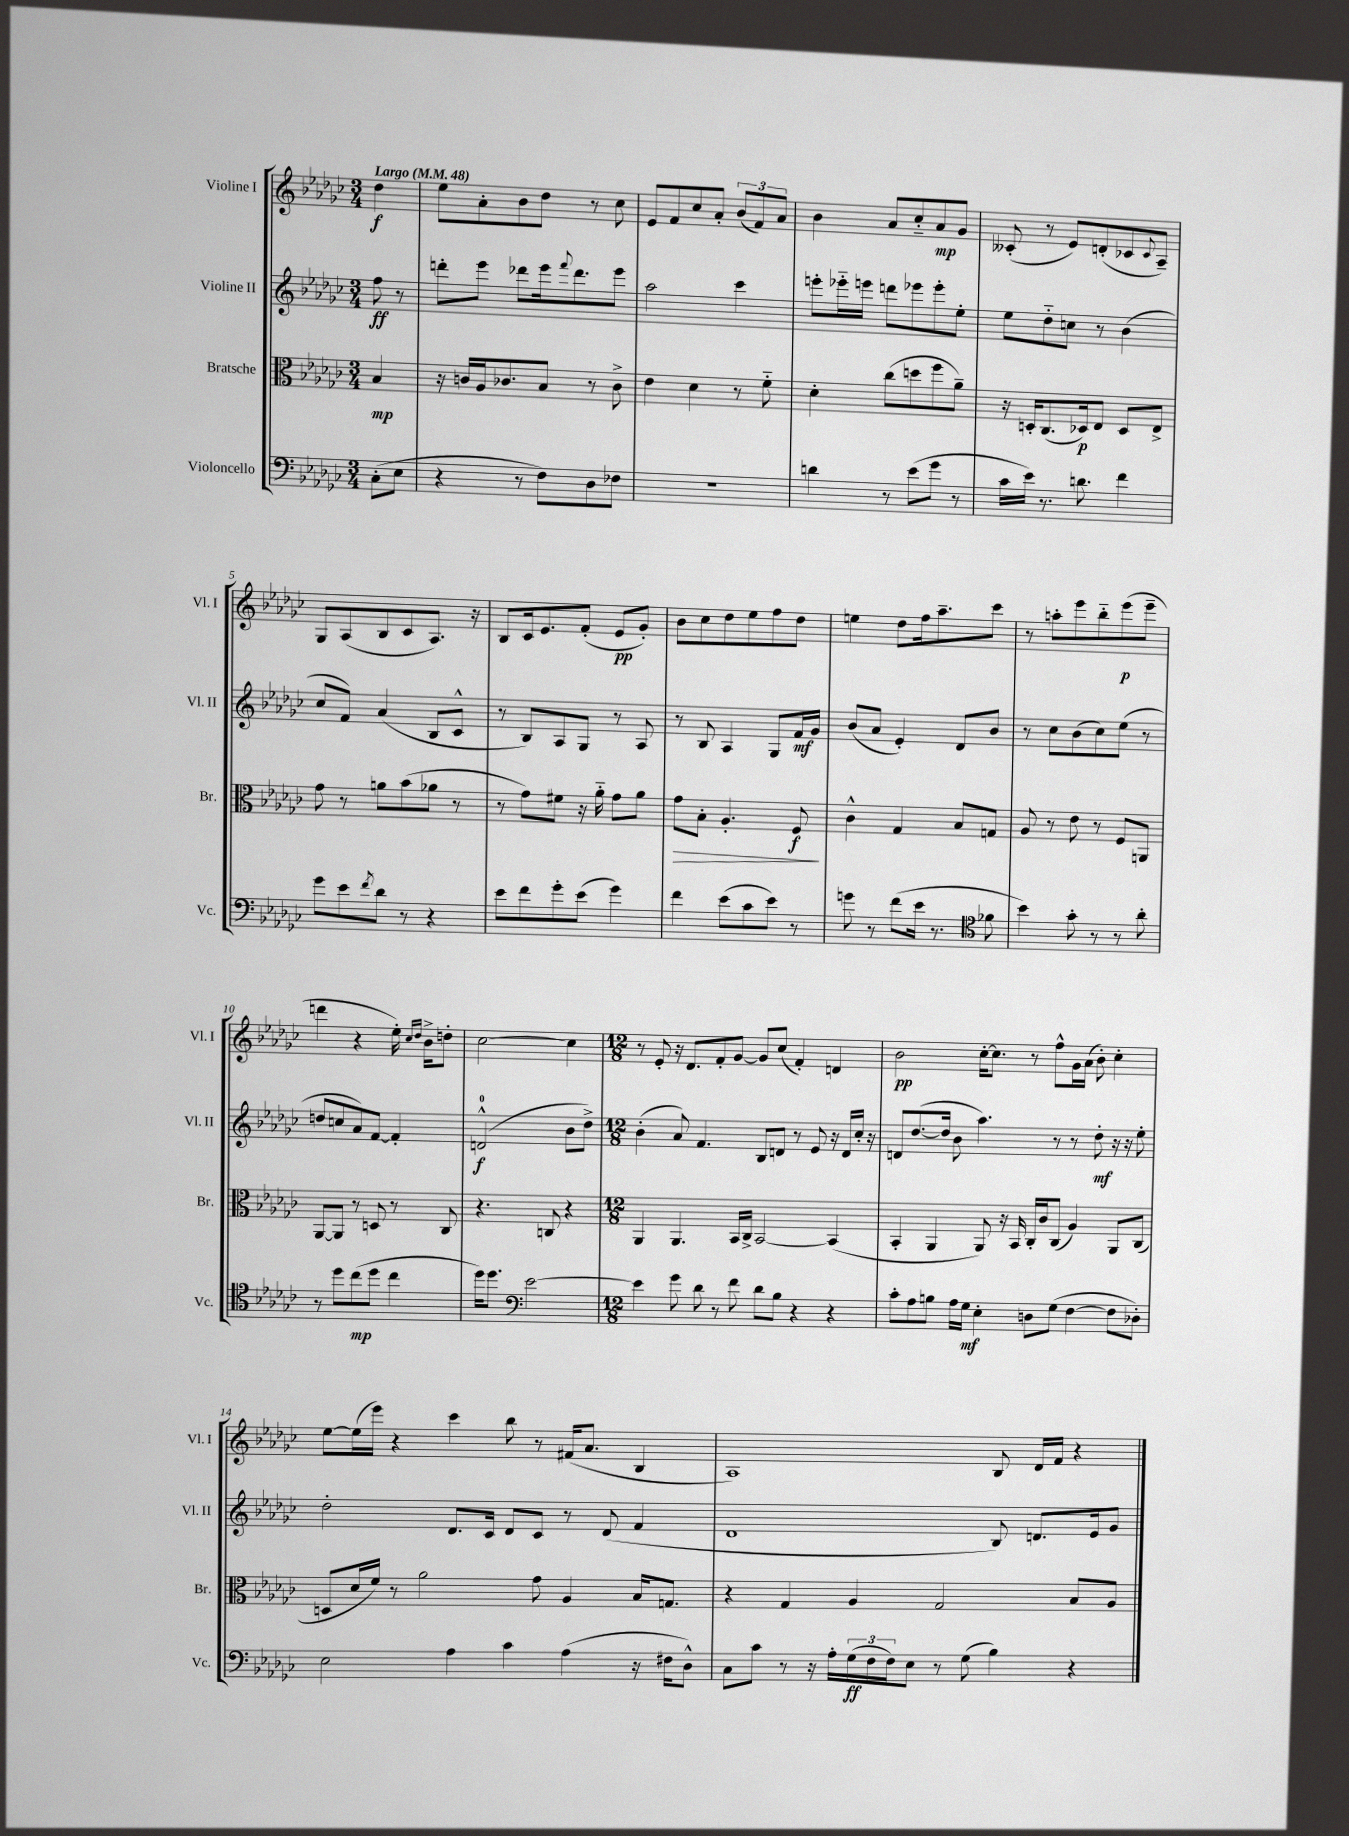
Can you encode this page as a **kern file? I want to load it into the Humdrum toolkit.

**kern	**kern	**kern	**kern
*staff4	*staff3	*staff2	*staff1
*clefF4	*clefC3	*clefG2	*clefG2
*k[b-e-a-d-g-c-]	*k[b-e-a-d-g-c-]	*k[b-e-a-d-g-c-]	*k[b-e-a-d-g-c-]
*M3/4	*M3/4	*M3/4	*M3/4
*MM48	*MM48	*MM48	*MM48
(8C-'\L	4B-/	8ff\	4dd-\
8E-\J	.	8r	.
=	=	=	=
4r	16r	8ddd'\L	8ee-\L
.	16c/LL	.	.
.	16A-/J	8eee-\J	8a-'\
.	8.c-/	.	.
8r	.	8ddd-\L	8b-\
8F\L)	8B-/J	16eee-\k	8dd-\J
.	.	8qqfff/	.
.	.	8.ddd-\	.
8D-\	8r	.	8r
8F-\J	8c-^\	8eee-\J	8cc-\
=	=	=	=
2.r	4e-\	2aa-\	8e-/L
.	.	.	8f/
.	4d-\	.	8cc-/
.	.	.	8a-'/J
.	8r	4ccc-\	(12b-/L
.	.	.	12f/)
.	8f'~\	.	.
.	.	.	12a-/J
=	=	=	=
4d\	4d-'\	8eee'\L	4b-\
.	.	16eee-'~\L	.
.	.	16eee\JJ	.
8r	(8cc-\L	8ddd\L	8a-/L
(8e-\L	8dd\	8eee-\	8cc-'~/
8g-\J	8ff\	8eee-'\	8a-/
8r	8a-~\J)	8ee-'\J	8g-/J
=	=	=	=
16c-\LL	16r	8ee-\L	(8c--'/
16e-\JJ)	16D'/LK	.	.
8.r	(8.C-/	8dd-'~\	8r
.	.	8cc\J	8e-/L)
8.d\	16D-/k)	.	.
.	8E-/J	8r	(8d'/
4f\	8D-/L	(4b-\	8c-/
.	.	.	8qqc-/
.	8E-^/J	.	8A-~/J)
=	=	=	=
8g-\L	8g-\	8cc-/L	8G-/L
8e-\	8r	8f/J)	(8A-/
8qf/	.	.	.
8d-\J	8a\L	(4a-/	8B-/
8r	(8b-\	.	8c-/
4r	8a-\J	8B-/L	8.A-/J)
.	8r	8c-^^/J	.
.	.	.	16r
=	=	=	=
8e-\L	8r	8r	8B-/L
8f\	8g-\L)	8B-/L)	16c-/k
.	.	.	8.e-/
8g-'\	8f#\J	8A-/	.
(8e-\J	16r	8G-/J	(8f'/J
.	16a-'~\	.	.
4g-\)	8g-\L	8r	8e-/L
.	8a-\J	8A-/	8g-'/J)
=	=	=	=
4f\	8g-\L	8r	8b-\L
.	8B-'\J	8B-/	8cc-\
(8e-\L	4.A-'/	4A-/	8dd-\
8c-\	.	.	8ee-\
8e-\J)	.	8G-/L	8ff\
8r	8F/	16f/L	8dd-\J
.	.	16g-/JJ	.
=	=	=	=
8g\	4c-^^\	(8b-/L	4ee\
8r	.	8a-/J	.
(8f\L	4G-/	4e-'/)	8dd-\L
16e-\Jk	.	.	16ff\k
8.r	.	.	8.aa-~\
.	8B-/L	8d-/L	.
8f-\	8G/J	8b-/J	8ccc-\J
=	=	=	=
*clefC4	*	*	*
4b-\)	8A-/	8r	8r
.	8r	8cc-\L	8aa'\L
8g-'\	8e-\	(8b-\	8eee-\
8r	8r	8cc-\)	8bb-'~\
8r	8F/L	(8ee-\J	(8eee-\
8a-'\	8AA/J	8r	8eee-~\J
=	=	=	=
8r	[8AA-/L	8dd/L	4ddd\
8dd-\L	8AA-/]J	8cc/	.
(8cc-\	8r	8a-/)	4r
8dd-\J	8D/	[8f/J	.
4cc-\	8r	4f'/]	16ee-'\)
.	.	.	16qqcc-/LL
.	.	.	16qqdd-/JJ
.	.	.	16b-^\LK
.	8C-/	.	8dd'\J
=	=	=	=
16dd-\LK)	4.r	(2d^^/	[2cc-\
8.dd-\J	.	.	.
*clefF4	*	*	*
[2e-\	.	.	.
.	8C/	.	.
.	4r	8b-\L	4cc-\]
.	.	8dd-^\J)	.
=	=	=	=
*M12/8	*M12/8	*M12/8	*M12/8
4e-\]	4AA-/	(4b-'\	8r
.	.	.	8e-'/
8g-\	4.AA-/	8a-/)	16r
.	.	.	8.d-/L
8d-\	.	4.f/	.
8r	.	.	8f'/
8f\	16BB-/LL	.	[8g-/J
.	16C-^/JJ	.	.
8d-\L	[2BB-/	8B-/L	8g-/]L
8B-\J	.	8d/J	(8cc-/J
4r	.	8r	4f'/)
.	.	8e-/	.
4r	(4BB-/]	16r	4d/
.	.	16d/LL	.
.	.	16cc-'/JJ	.
.	.	16r	.
=	=	=	=
8c-'\L	4BB-'/	8d/L	2b-\
8A-\	.	([8.dd-/	.
8B\J	4AA-/	.	.
.	.	16dd-/]Jk	.
16A-\LL	.	8b-\	.
16G-\JJ	.	.	.
4E-'\	8AA-/)	4.aa-\)	[16cc-'\LK
.	.	.	8.cc-\]J
.	16r	.	.
.	16BB-/	.	.
8D\L	16C-'/LL	.	8r
.	16c-/J	.	.
(8G-\J	(8C-/J	8r	8ff^^\L
[4F\	4A-/)	8r	16g-\L
.	.	.	(16a-\JJ
.	.	8dd-'\	8b-'\)
8F\]L	8AA-/L	16r	4cc-'\
.	.	16r	.
8D-'\J)	(8C-/J	8ee-'\	.
=	=	=	=
2E-\	8D/L	2dd-'\	[8ee-\L
.	16d-/L	.	(16ee-\]L
.	16f/JJ)	.	16eee-\JJ)
.	8r	.	4r
.	2a-\	.	.
4A-\	.	8.d-/L	4ccc-\
.	.	16c-/Jk	.
4c-\	.	8d-/L	8bb-\
.	8g-\	8c-/J	8r
(4A-\	4A-/	8r	(16f#/LK
.	.	.	8.a-/J
.	.	(8d-/	.
16r	16B-/LK	4f/	4B-/
16F#\LK	8.G/J	.	.
8D-^^\J)	.	.	.
=	=	=	=
8C-\L	4r	1d-	1A-)
8c-\J	.	.	.
8r	4G-/	.	.
16r	.	.	.
16A-'\LL	.	.	.
(24G-\	4A-/	.	.
24F\	.	.	.
24F\J)	.	.	.
8E-\J	.	.	.
8r	2G-/	.	.
(8G-\	.	.	.
4B-\)	.	8B-/)	8B-/
.	.	8.d/L	16d-/LL
.	.	.	16f/JJ
4r	8B-/L	.	4r
.	.	16e-/k	.
.	8A-/J	8g-/J	.
==	==	==	==
*-	*-	*-	*-
